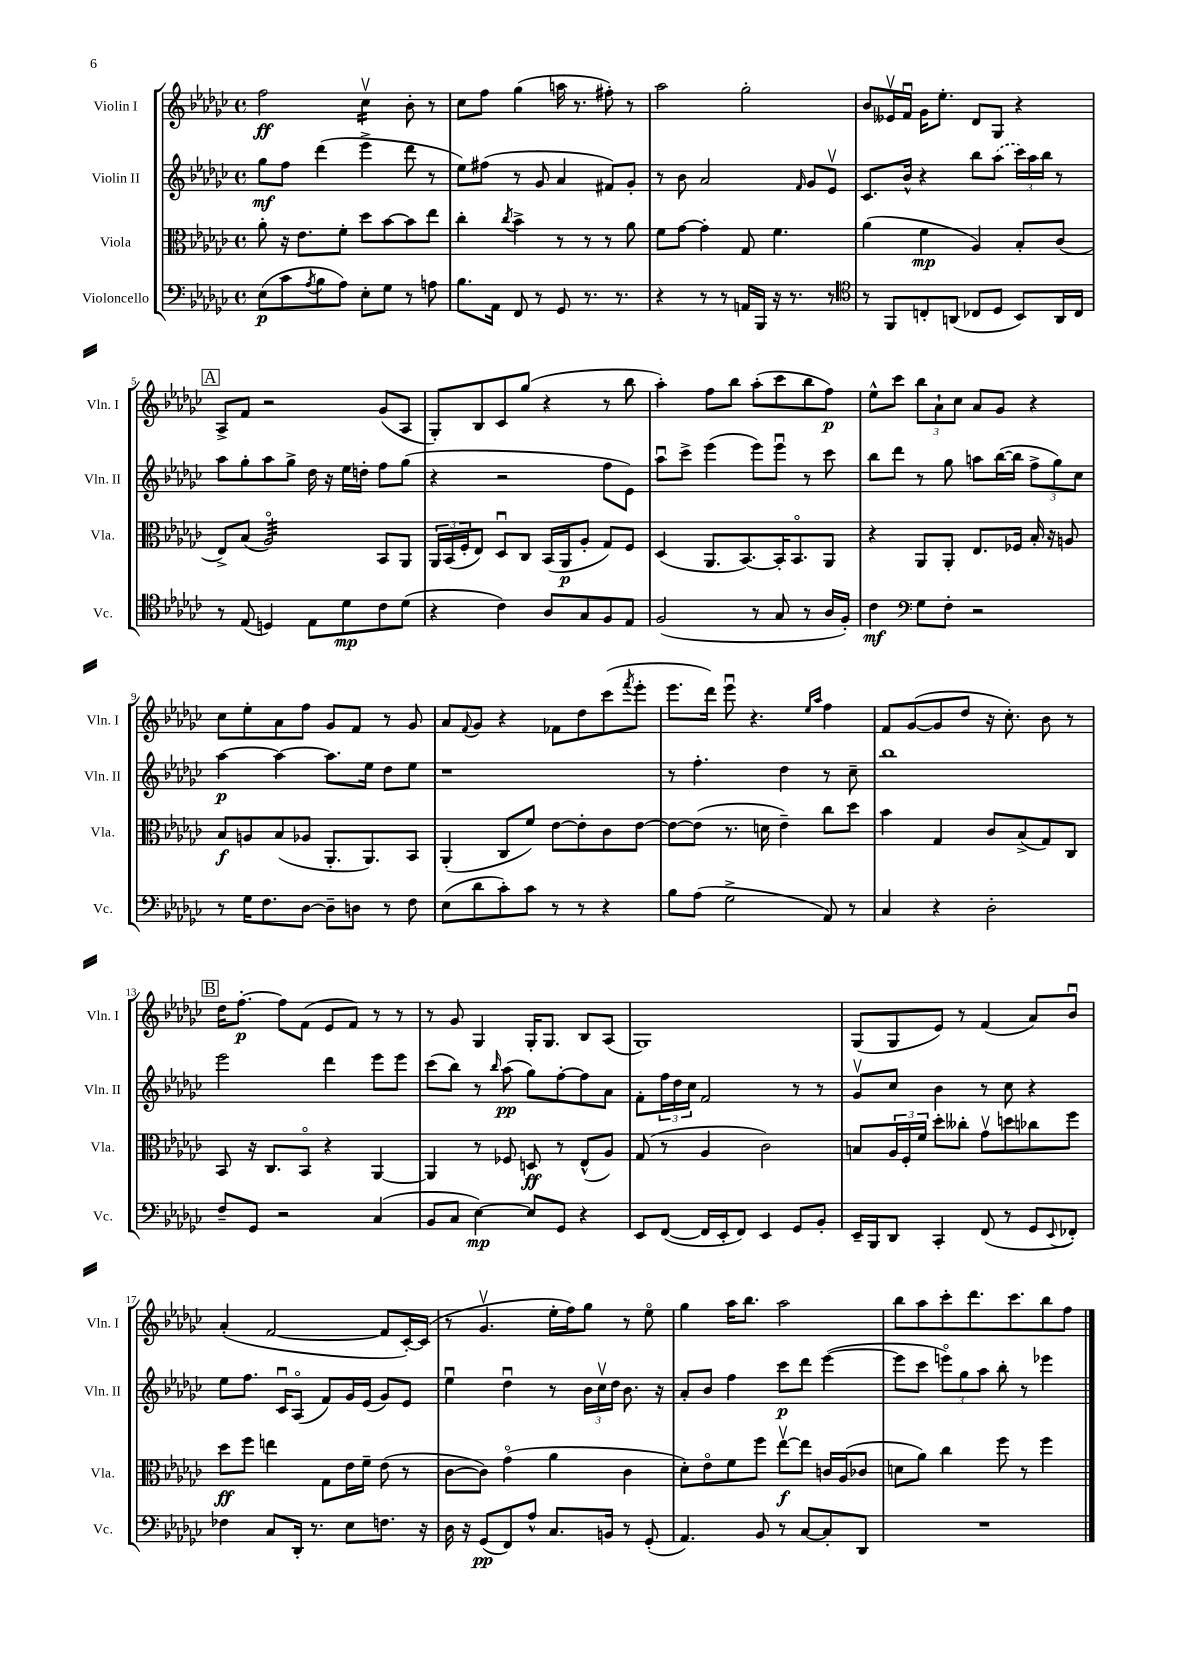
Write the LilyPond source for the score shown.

<<
\new StaffGroup <<
\new Staff = "s0" \with { instrumentName = "Violin I" shortInstrumentName = "Vln. I" } {
    \clef treble \key ges \major \defaultTimeSignature \time 4/4
    f''2\ff ces''4:16\upbow bes'8-. r8 |
    ces''8 f''8 ges''4( a''16 r8. fis''8-.) r8 |
    aes''2 ges''2-. |
    bes'8 eeses'16\upbow f'16\downbow ges'16 ees''8.-. des'8 ges8 r4 |
    \mark \markup { \box "A" } aes8-> f'8 r2 ges'8( aes8 |
    ges8-.) bes8 ces'8 ges''8( r4 r8 bes''8 |
    aes''4-.) f''8 bes''8 aes''8-.( ces'''8 bes''8 f''8\p) |
    ees''8-^ ces'''8 \tuplet 3/2 { bes''8 aes'8-! ces''8 } aes'8 ges'8 r4 |
    ces''8 ees''8-. aes'8 f''8 ges'8 f'8 r8 ges'8 |
    aes'8 \appoggiatura { f'8 } ges'8 r4 fes'8 des''8 ces'''8( \acciaccatura { f'''8 } ees'''8-. |
    ees'''8. des'''16) ees'''8\downbow r4. \grace { ees''16 aes''16 } f''4 |
    f'8 ges'8~( ges'8 des''8 r16 ces''8.-.) bes'8 r8 |
    \mark \markup { \box "B" } des''16 f''8.~-.\p f''8 f'8( ees'8 f'8) r8 r8 |
    r8 ges'8 ges4 ges16-. ges8. bes8 aes8( |
    ges1) |
    ges8( ges8 ees'8) r8 f'4( aes'8) bes'8\downbow |
    aes'4-.( f'2~ f'8 ces'16~-.) ces'16( |
    r8 ges'4.\upbow ees''16-. f''16) ges''8 r8 ees''8\flageolet |
    ges''4 aes''16 bes''8. aes''2 |
    bes''8 aes''8 ces'''8-. des'''8. ces'''8. bes''8 f''8 \bar "|." |
}
\new Staff = "s1" \with { instrumentName = "Violin II" shortInstrumentName = "Vln. II" } {
    \clef treble \key ges \major \defaultTimeSignature \time 4/4
    ges''8\mf f''8 des'''4( ees'''4-> des'''8 r8 |
    ees''8) fis''8( r8 ges'8 aes'4 fis'8) ges'8-. |
    r8 bes'8 aes'2 \grace { f'16 } ges'8 ees'8\upbow |
    ces'8. bes'16-^ r4 bes''8 \once \slurDashed aes''8( \tuplet 3/2 { ces'''16) aes''16 bes''16 } r8 |
    \mark \markup { \box "A" } aes''8 ges''8-. aes''8 ges''8-> des''16 r16 ees''16 d''16-. f''8 ges''8( |
    r4 r2 f''8 ees'8) |
    aes''8\downbow ces'''8-> ees'''4( ees'''8) ees'''8\downbow r8 ces'''8 |
    bes''8 des'''8 r8 ges''8 a''8 bes''16~( bes''16 \tuplet 3/2 { f''8-> ges''8) ces''8 } |
    aes''4~\p aes''4~ aes''8. ees''16 des''8 ees''8 |
    r1 |
    r8 f''4.-. des''4 r8 ces''8-- |
    bes''1 |
    \mark \markup { \box "B" } ees'''2 des'''4 ees'''8 ees'''8 |
    ces'''8( bes''8) r8 \grace { bes''16 } aes''8\pp( ges''8) f''8~-. f''8 aes'8 |
    f'8-. \tuplet 3/2 { f''16 des''16 ces''16 } f'2 r8 r8 |
    ges'8\upbow ces''8 bes'4 r8 ces''8 r4 |
    ees''8 f''8. ces'16\downbow aes8\flageolet( f'8) ges'16 ees'16( ges'8) ees'8 |
    ees''4\downbow des''4\downbow r8 \tuplet 3/2 { bes'16 ces''16\upbow des''16 } bes'8. r16 |
    aes'8-. bes'8 f''4 ces'''8\p des'''8 ees'''4~( |
    ees'''8 ces'''8 \tuplet 3/2 { e'''8\flageolet) ges''8 aes''8 } bes''8-. r8 ees'''4 \bar "|." |
}
\new Staff = "s2" \with { instrumentName = "Viola" shortInstrumentName = "Vla." } {
    \clef alto \key ges \major \defaultTimeSignature \time 4/4
    aes'8-. r16 ees'8. f'8-. des''8 bes'8~ bes'8 ees''8 |
    ces''4-. \acciaccatura { ces''8 } bes'4-> r8 r8 r8 aes'8 |
    f'8 ges'8~ ges'4-. ges8 f'4. |
    aes'4( f'4\mp aes4) bes8-. ces'8( |
    \mark \markup { \box "A" } ees8->) bes8( aes2:32\flageolet) bes,8 aes,8 |
    \tuplet 3/2 { aes,16 bes,16( f16-. } ees8) des8\downbow ces8 bes,16( aes,16\p aes8-. ges8) f8 |
    des4( aes,8. bes,8.~) bes,16-. bes,8.\flageolet aes,8 |
    r4 aes,8 aes,8-. ees8. fes16 bes16-. r16 a8 |
    bes8\f a8 bes8( aes8 aes,8.-. aes,8.) bes,8 |
    aes,4-.( ces8 f'8) ees'8~ ees'8-. ces'8 ees'8~ |
    ees'8~ ees'8( r8. d'16 ees'4--) ces''8 des''8 |
    bes'4 ges4 ces'8 bes8->( ges8) ces8 |
    \mark \markup { \box "B" } bes,8 r16 ces8. bes,8\flageolet r4 aes,4~ |
    aes,4 r8 fes8 d8\ff r8 ees8-^( aes8) |
    ges8( r8 aes4 ces'2) |
    b8 \tuplet 3/2 { aes16 f16-. f'16 } des''8-. ceses''8-. ges'8\upbow d''8 ces''8 f''8 |
    des''8\ff f''8 e''4 ges8 ees'16 f'16-- ees'8( r8 |
    ces'8~ ces'8) ges'4\flageolet( aes'4 ces'4 |
    des'8-.) ees'8\flageolet f'8 f''8 ees''8~\upbow\f ees''8 c'16 aes16( ces'8 |
    d'8 aes'8) ces''4 f''8 r8 f''4 \bar "|." |
}
\new Staff = "s3" \with { instrumentName = "Violoncello" shortInstrumentName = "Vc." } {
    \clef bass \key ges \major \defaultTimeSignature \time 4/4
    ees8\p( ces'8 \acciaccatura { aes8 } bes8 aes8) ees8-. ges8 r8 a8 |
    bes8. aes,16 f,8 r8 ges,8 r8. r8. |
    r4 r8 r8 a,16 bes,,16 r16 r8. r8 |
    \clef tenor r8 f,8 c8-. a,8( ces8 des8 bes,8) a,16 ces16 |
    \mark \markup { \box "A" } r8 ees8( d4) ees8 des'8\mp ces'8 des'8( |
    r4 ces'4) aes8 ges8 f8 ees8 |
    f2( r8 ges8 r8 aes16 f16-.) |
    ces'4\mf \clef bass ges8 f8-. r2 |
    r8 ges16 f8. des8~ des8-- d8 r8 f8 |
    ees8( des'8 ces'8-.) ces'8 r8 r8 r4 |
    bes8 aes8( ges2-> aes,8) r8 |
    ces4 r4 des2-. |
    \mark \markup { \box "B" } f8-- ges,8 r2 ces4( |
    bes,8 ces8 ees4~\mp) ees8 ges,8 r4 |
    ees,8 f,8~( f,16 ees,16-. f,8) ees,4 ges,8 bes,8-. |
    ees,16-- bes,,16 des,8 ces,4-. f,8( r8 ges,8 \appoggiatura { ees,8 } fes,8-.) |
    fes4 ces8 des,16-. r8. ees8 f8. r16 |
    des16 r16 ges,8\pp( f,8) aes8-^ ces8. b,16 r8 ges,8-.( |
    aes,4.) bes,8 r8 ces8~ ces8-. des,8 |
    R1 \bar "|." |
}
>>
>>
